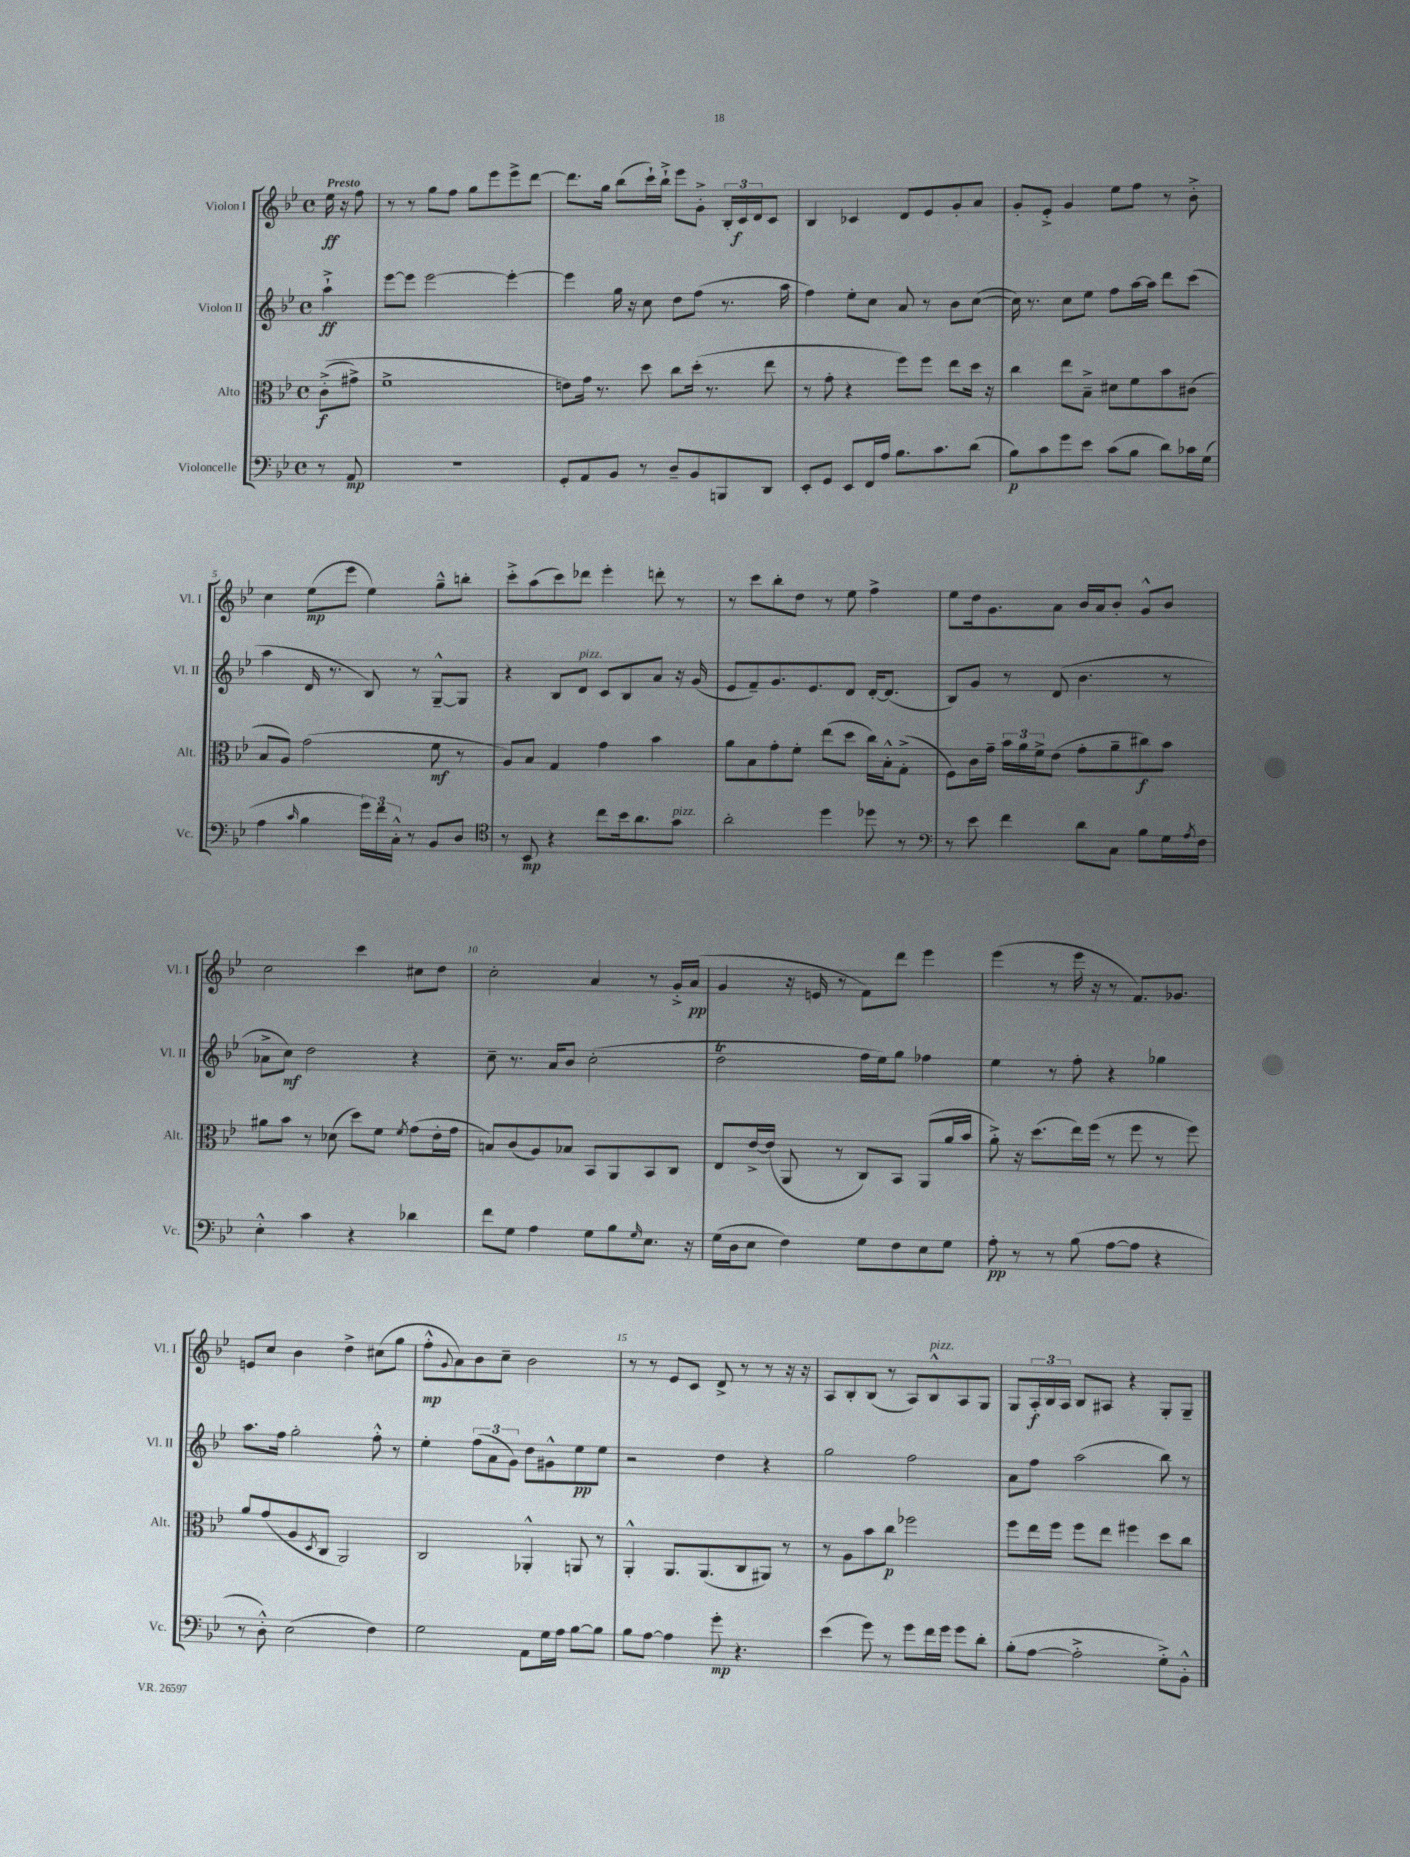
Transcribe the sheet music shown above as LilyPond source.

<<
\new StaffGroup <<
\new Staff = "s0" \with { instrumentName = "Violon I" shortInstrumentName = "Vl. I" } {
    \clef treble \key bes \major \defaultTimeSignature \time 4/4 \partial 4 \tempo "Presto"
    ees''16\ff r16 f''8 |
    r8 r8 g''8 f''8 g''8 ees'''8 ees'''8-> d'''8~ |
    d'''8. g''16 bes''8( c'''16-!) bes''16-!-> ees'''8 g'8-.-> \tuplet 3/2 { bes16-. c'16\f d'16 } c'8 |
    bes4 ces'4 d'8 ees'8 g'8-. a'8 |
    g'8-. ees'8-.-> g'4 ees''8 f''8 r8 bes'8-.-> |
    c''4 ees''8\mp( ees'''8 ees''4) g''8---^ b''8-. |
    c'''8-.-> a''8( c'''8) des'''8 ees'''4-. d'''8-. r8 |
    r8 c'''8 bes''8-. d''8 r8 ees''8 f''4-> |
    ees''8 d''16 g'8. a'8 bes'16 a'16 bes'8-. g'8-^ bes'8 |
    c''2 c'''4 cis''8 d''8 |
    c''2-. a'4 r8 g'16-.-> a'16\pp( |
    g'4 r16 e'16 r8 f'8) d'''8 ees'''4 |
    ees'''4( r8 ees'''16 r16 r8 f'8.) ges'8. |
    e'8 c''8 bes'4 d''4-> cis''8( g''8 |
    f''8-.-^\mp \appoggiatura { g'8 } a'8) bes'8 c''8-- bes'2 |
    r8 r8 ees'8 c'8 d'8-> r8 r8 r16 r16 |
    a8 bes8-. bes8( r8 a8) bes8-^^\markup { \italic "pizz." } a8 g8 |
    g8 \tuplet 3/2 { a16-.\f bes16 a16 } bes8 ais8 r4 g8-. g8-- \bar "|." |
}
\new Staff = "s1" \with { instrumentName = "Violon II" shortInstrumentName = "Vl. II" } {
    \clef treble \key bes \major \defaultTimeSignature \time 4/4 \partial 4
    a''4-!->\ff |
    ees'''8~ ees'''8 ees'''2~ ees'''4~-. |
    ees'''4 g''16 r16 c''8 d''8 f''8( r8. a''16 |
    f''4) ees''8-. c''8 a'8 r8 bes'8 c''8~( |
    c''16) r8. c''8 ees''8 f''8 a''16~ a''16 d'''8 c'''8( |
    a''4 d'16 r8. bes8) r8 g8~---^ g8 |
    r4 bes8 d'8^\markup { \italic "pizz." } c'8 bes8 a'8 r16 g'16( |
    ees'8 f'8--) g'8. ees'8. d'8 d'16~-. d'8.( |
    bes8) g'8 r8 d'8( bes'4. r8 |
    aes'8-> c''8\mf) d''2 r4 |
    c''8-- r8. a'16 bes'8 c''2-.( |
    d''2\trill f''16 ees''16) g''8 fes''4 |
    ees''4 r8 f''8-. r4 ges''4 |
    a''8. f''16 g''2-. f''8-.-^ r8 |
    ees''4-. \tuplet 3/2 { f''8( a'8 g'8) } d''8 gis'8-^ ees''8\pp ees''8 |
    r2 d''4 r4 |
    g''2 f''2 |
    a'8 f''8 a''2( bes''8) r8 \bar "|." |
}
\new Staff = "s2" \with { instrumentName = "Alto" shortInstrumentName = "Alt." } {
    \clef alto \key bes \major \defaultTimeSignature \time 4/4 \partial 4
    c'8-.->\f(\( gis'8->) |
    f'1-> |
    e'8\) g'16 r8. d''8 c''8 d''16-.( r8. ees''8 |
    r8 g'8-. r4 f''8) f''8 ees''8 d''16 r16 |
    c''4 ees''8 bes8---> dis'8 f'8 bes'8 cis'8( |
    bes8 a8) g'2( f'8\mf r8 |
    a8) bes8 g4 g'4 bes'4 |
    a'8 bes8 g'8-. f'8-. ees''8( d''8 c''16) bes16-.-^ g8-.->( |
    f8) c'16 g'16-- \tuplet 3/2 { bes'16 a'16 f'16-> } ees'8( g'8-. a'8-- cis''8\f) bes'8 |
    ais'8 bes'8 r8 des'8( d''8) f'8 \acciaccatura { f'8 } g'8( ees'16-. g'16 |
    b8) c'8( a8) bes8 bes,8 a,8 bes,8 c8 |
    ees8 ees'16~-> ees'16( a,8 r8 c8) bes,8 a,8( a'16 bes'16 |
    a'8-.->) r16 d''8.( ees''16) f''16( r8 f''8 r8 f''8) |
    a'8 g'8( a8 \acciaccatura { d8 } c8 a,2) |
    c2 aes,4-.-^ a,8 r8 |
    a,4-.-^ a,8. a,8.( c8 ais,8) r8 |
    r8 a8 bes'8 c''8\p fes''2 |
    f''8 ees''16 f''16 f''8 ees''8 fis''4 d''8 c''8 \bar "|." |
}
\new Staff = "s3" \with { instrumentName = "Violoncelle" shortInstrumentName = "Vc." } {
    \clef bass \key bes \major \defaultTimeSignature \time 4/4 \partial 4
    r8 a,8\mp |
    r1 |
    g,8-. a,8 bes,8 r8 d8-- bes,8 b,,8 d,8 |
    ees,8-. g,8 ees,8 f,16 a16 bes8. c'8. d'8( |
    bes8\p) c'8 g'8 ees'8 c'8( bes8 d'8) ces'16 g16( |
    a4 \grace { c'16 } bes4 \tuplet 3/2 { g'16) f'16 c16-.-^ } r8 bes,8 d8 |
    \clef tenor r8 bes,8\mp r4 c''8 bes'16 a'8. g'8^\markup { \italic "pizz." } |
    a'2-. d''4 des''8 r8 |
    \clef bass r8 ees'8 f'4 d'8 c8 bes8 g16 \acciaccatura { a8 } f16 |
    ees4-.-^ c'4 r4 des'4 |
    f'8 g8 a4 g8 bes8 \grace { g16 } ees8. r16 |
    g16( d16 ees8 f4) g8 f8 ees8 g8 |
    a8-.\pp r8 r8 bes8( a8~ a8 r4 |
    r8 d8-.-^) ees2( f4) |
    g2 a,8 g16 a16 bes8~ bes8 |
    bes8 a8~ a4 g'8-.\mp r4. |
    ees'4( g'8) r8 g'8 f'16 g'16 g'8 d'8-. |
    bes8-.( a8~ a2-.-> g8-.->) bes,8-.-^ \bar "|." |
}
>>
>>
\layout { \context { \Score \override BarNumber.break-visibility = ##(#f #t #t) barNumberVisibility = #(every-nth-bar-number-visible 5) } }
